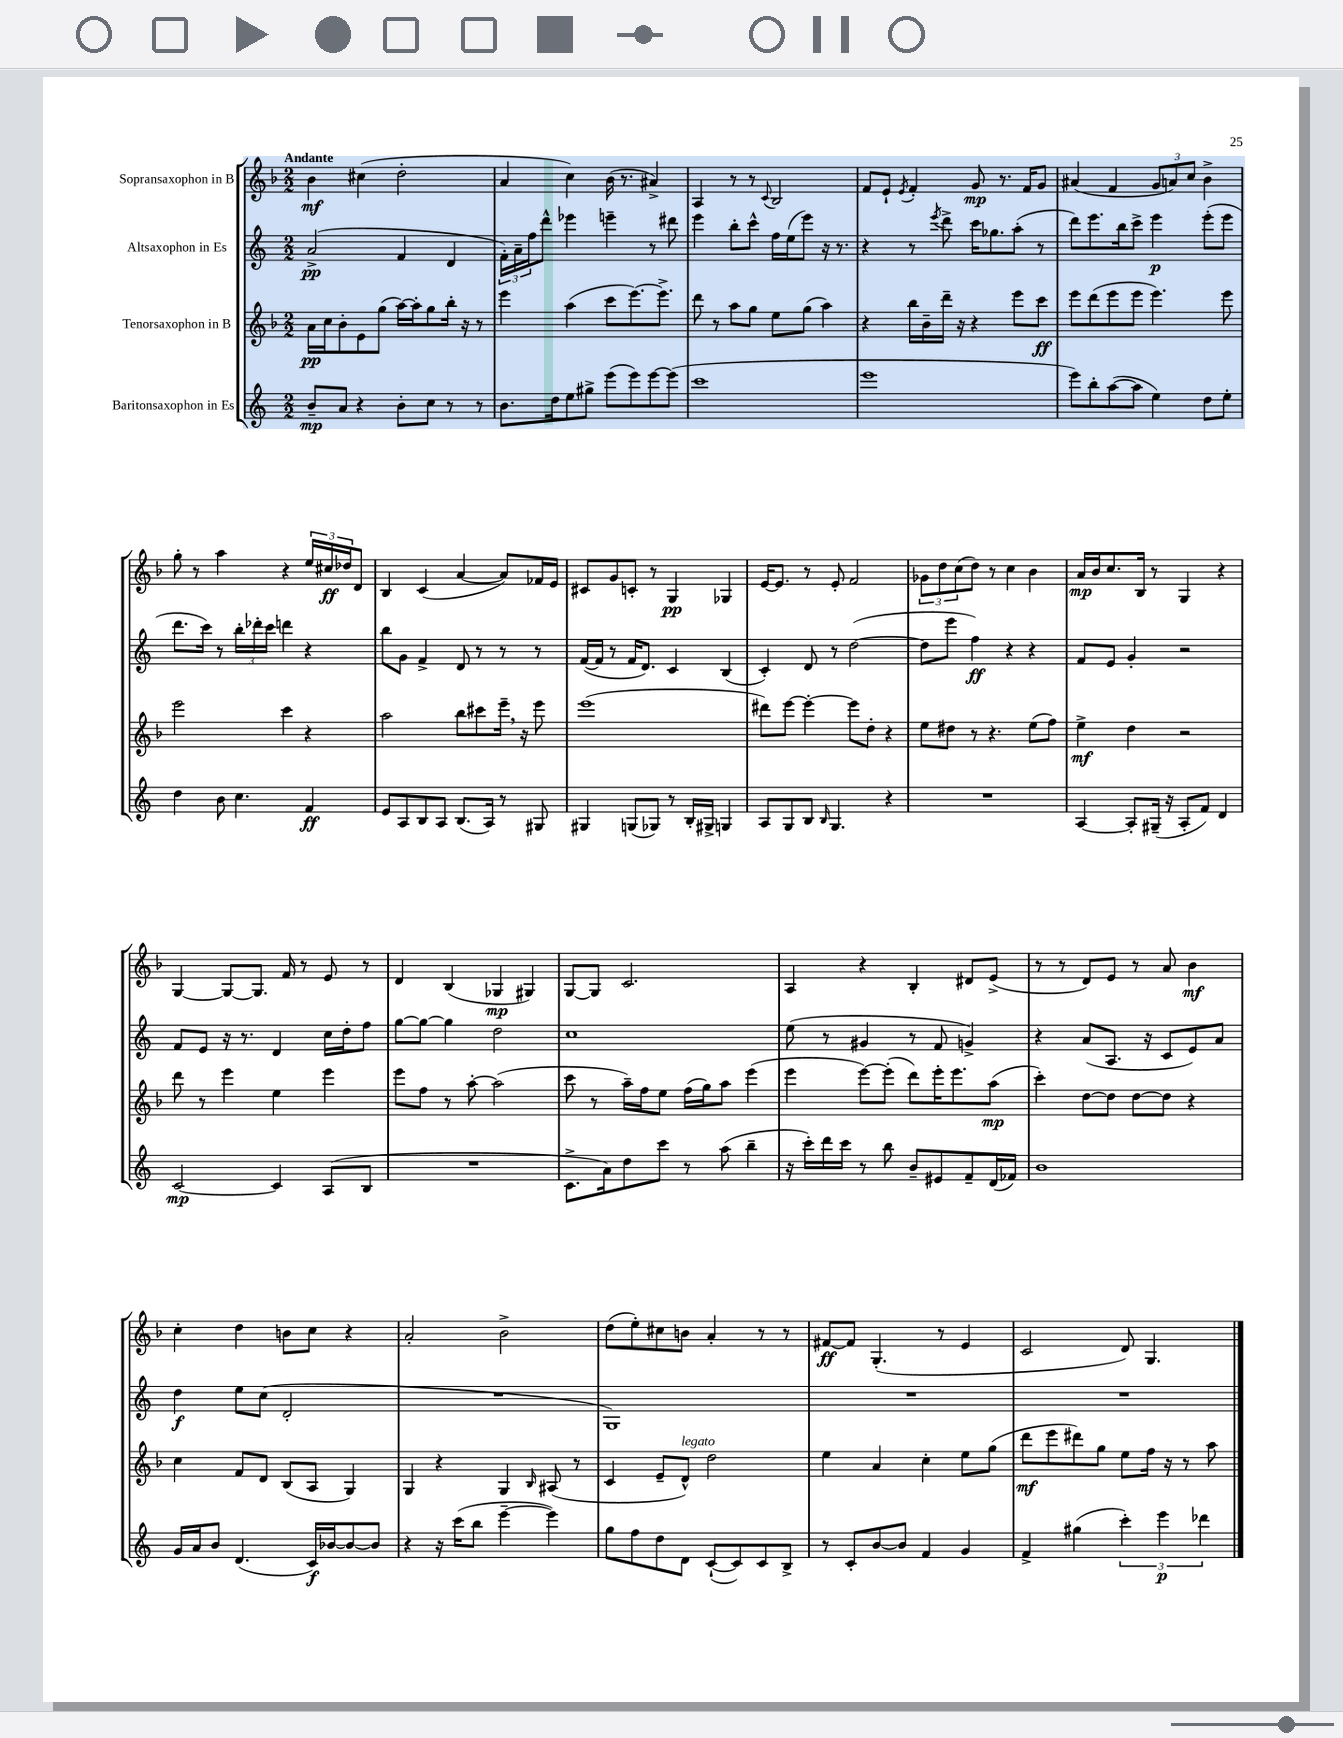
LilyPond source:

<<
\new StaffGroup <<
\new Staff = "s0" \with { instrumentName = "Sopransaxophon in B" } {
    \clef treble \key f \major \numericTimeSignature \time 2/2 \tempo "Andante"
    bes'4\mf cis''4( d''2-. |
    a'4 c''4) bes'16( r8. ais'4->) |
    a4 r8 r8 \appoggiatura { c'8 } bes2 |
    f'8 e'8-! \acciaccatura { e'8 } f'4-. g'8\mp r8. f'16 g'8 |
    ais'4( f'4 \tuplet 3/2 { g'8 a'8) c''8 } bes'4-> |
    g''8-. r8 a''4 r4 \tuplet 3/2 { e''16 cis''16\ff des''16 } d'8 |
    bes4 c'4( a'4~ a'8) fes'16 e'16 |
    cis'8 g'8 c'8-. r8 g4\pp ges4 |
    e'16~ e'8. r8 e'8-. f'2 |
    \tuplet 3/2 { ges'8 d''8 c''8( } d''8) r8 c''4 bes'4 |
    a'16\mp bes'16 c''8. bes16 r8 g4 r4 |
    g4~ g8~ g8. f'16 r8 e'8 r8 |
    d'4 bes4( ges4\mp gis4) |
    g8~ g8 c'2. |
    a4 r4 bes4-. dis'8 e'8->( |
    r8 r8 d'8) e'8 r8 a'8 bes'4\mf |
    c''4-. d''4 b'8 c''8 r4 |
    a'2-. bes'2-> |
    d''8( e''8-.) cis''8 b'8 a'4-. r8 r8 |
    fis'8~\ff fis'8 g4.-.( r8 e'4 |
    c'2 d'8) g4. \bar "|." |
}
\new Staff = "s1" \with { instrumentName = "Altsaxophon in Es" } {
    \clef treble \key c \major \numericTimeSignature \time 2/2
    a'2->\pp( f'4 d'4 |
    \tuplet 3/2 { f'16-.) a'16-- f''16 } d'''8-^ ees'''4 e'''4-- r8 dis'''8 |
    e'''4 b''8-. c'''8-^ f''16 e''16( e'''8) r16 r8. |
    r4 r8 \acciaccatura { e'''8 } d'''8-> c'''16 ges''8. a''8-.( r8 |
    d'''8) e'''8. b''16 c'''8-> e'''4\p e'''8-.( e'''8 |
    d'''8. c'''16) r8 \tuplet 3/2 { b''16-. des'''16-. c'''16 } d'''4 r4 |
    b''8 g'8 f'4-> d'8 r8 r8 r8 |
    f'16~( f'16 r8 f'16 d'8.) c'4 b4( |
    c'4-.) d'8 r8 d''2~( |
    d''8 e'''8 f''4\ff) r4 r4 |
    f'8 e'8 g'4-. r2 |
    f'8 e'8 r16 r8. d'4 c''16 d''16-. f''8 |
    g''8~ g''8~ g''4 d''2 |
    c''1 |
    e''8( r8 gis'4 r8 f'8 g'4->) |
    r4 a'8( a8. r16 c'8 e'8) a'8 |
    d''4\f e''8 c''8( d'2-. |
    R1 |
    g1) |
    R1 |
    R1 \bar "|." |
}
\new Staff = "s2" \with { instrumentName = "Tenorsaxophon in B" } {
    \clef treble \key f \major \numericTimeSignature \time 2/2
    a'16\pp c''16 bes'8-. e'8 g''8( a''16~) a''16-. g''8 bes''16-. r16 r8 |
    e'''4 a''4( c'''8 e'''8.~) e'''8.-> |
    d'''8 r8 a''8 g''8 e''8 g''8( a''4) |
    r4 bes''16 bes'16-- d'''16-- r16 r4 e'''8 c'''8\ff |
    e'''8 d'''8( e'''8 e'''8 e'''4.) e'''8 |
    e'''2 c'''4 r4 |
    a''2 bes''8 cis'''8 e'''16-- \breathe r16 e'''8 |
    e'''1( |
    dis'''8) e'''8~ e'''4~-. e'''8 d''8-. r4 |
    e''8 dis''8 r8 r4. e''8( f''8) |
    e''4->\mf d''4 r2 |
    d'''8 r8 e'''4 e''4 e'''4 |
    e'''8 f''8 r8 a''8~-. a''2( |
    c'''8 r8 a''16--) f''16 e''8 f''16( g''16) a''8 e'''4( |
    e'''4 e'''8~) e'''8-.( d'''8) e'''16-. e'''8. a''8\mp( |
    c'''4-.) d''8~ d''8 d''8~ d''8 r4 |
    c''4 f'8 d'8 bes8( a8 g4) |
    g4 r4 g4 \grace { bes16 } ais8( r8 |
    c'4 e'8-- d'8-^^\markup { \italic "legato" }) d''2 |
    e''4 a'4 c''4-. e''8 g''8( |
    d'''8\mf e'''8 dis'''8) g''8 e''8 f''16 r16 r8 a''8 \bar "|." |
}
\new Staff = "s3" \with { instrumentName = "Baritonsaxophon in Es" } {
    \clef treble \key c \major \numericTimeSignature \time 2/2
    b'8--\mp a'8 r4 b'8-. c''8 r8 r8 |
    b'8. d''16 e''8 gis''8-> e'''8( e'''8) e'''8~ e'''8( |
    c'''1 |
    e'''1 |
    e'''8) b''8-. a''8~( a''8 e''4) d''8 e''8-. |
    d''4 b'8 c''4. f'4\ff |
    e'8 a8 b8 a8 b8.( a16) r8 gis8 |
    gis4 g8( ges8) r8 b16-. gis16-> g4 |
    a8 g8 b8 \grace { b16 } g4. r4 |
    R1 |
    a4~ a8-. gis16--( r16 a8-. f'8) d'4 |
    c'2~\mp c'4 a8( b8 |
    R1 |
    c'8.-> a'16) d''8 c'''8 r8 a''8( b''4-- |
    r16 c'''16-.) d'''16 c'''16 r8 b''8 b'8-- eis'8 f'8-- d'16( fes'16) |
    b'1 |
    g'16 a'16 b'8 d'4.( c'16\f) bes'16~ bes'8~ bes'8 |
    r4 r16 c'''16( b''8 e'''4~-- e'''4) |
    g''8 f''8 d''8 d'8 c'8~-!( c'8) c'8 b8-> |
    r8 c'8-. b'8~ b'8 f'4 g'4 |
    f'4-> gis''4( \tuplet 3/2 { c'''4-.) e'''4\p des'''4 } \bar "|." |
}
>>
>>
\layout { \context { \Score \remove "Bar_number_engraver" } }
